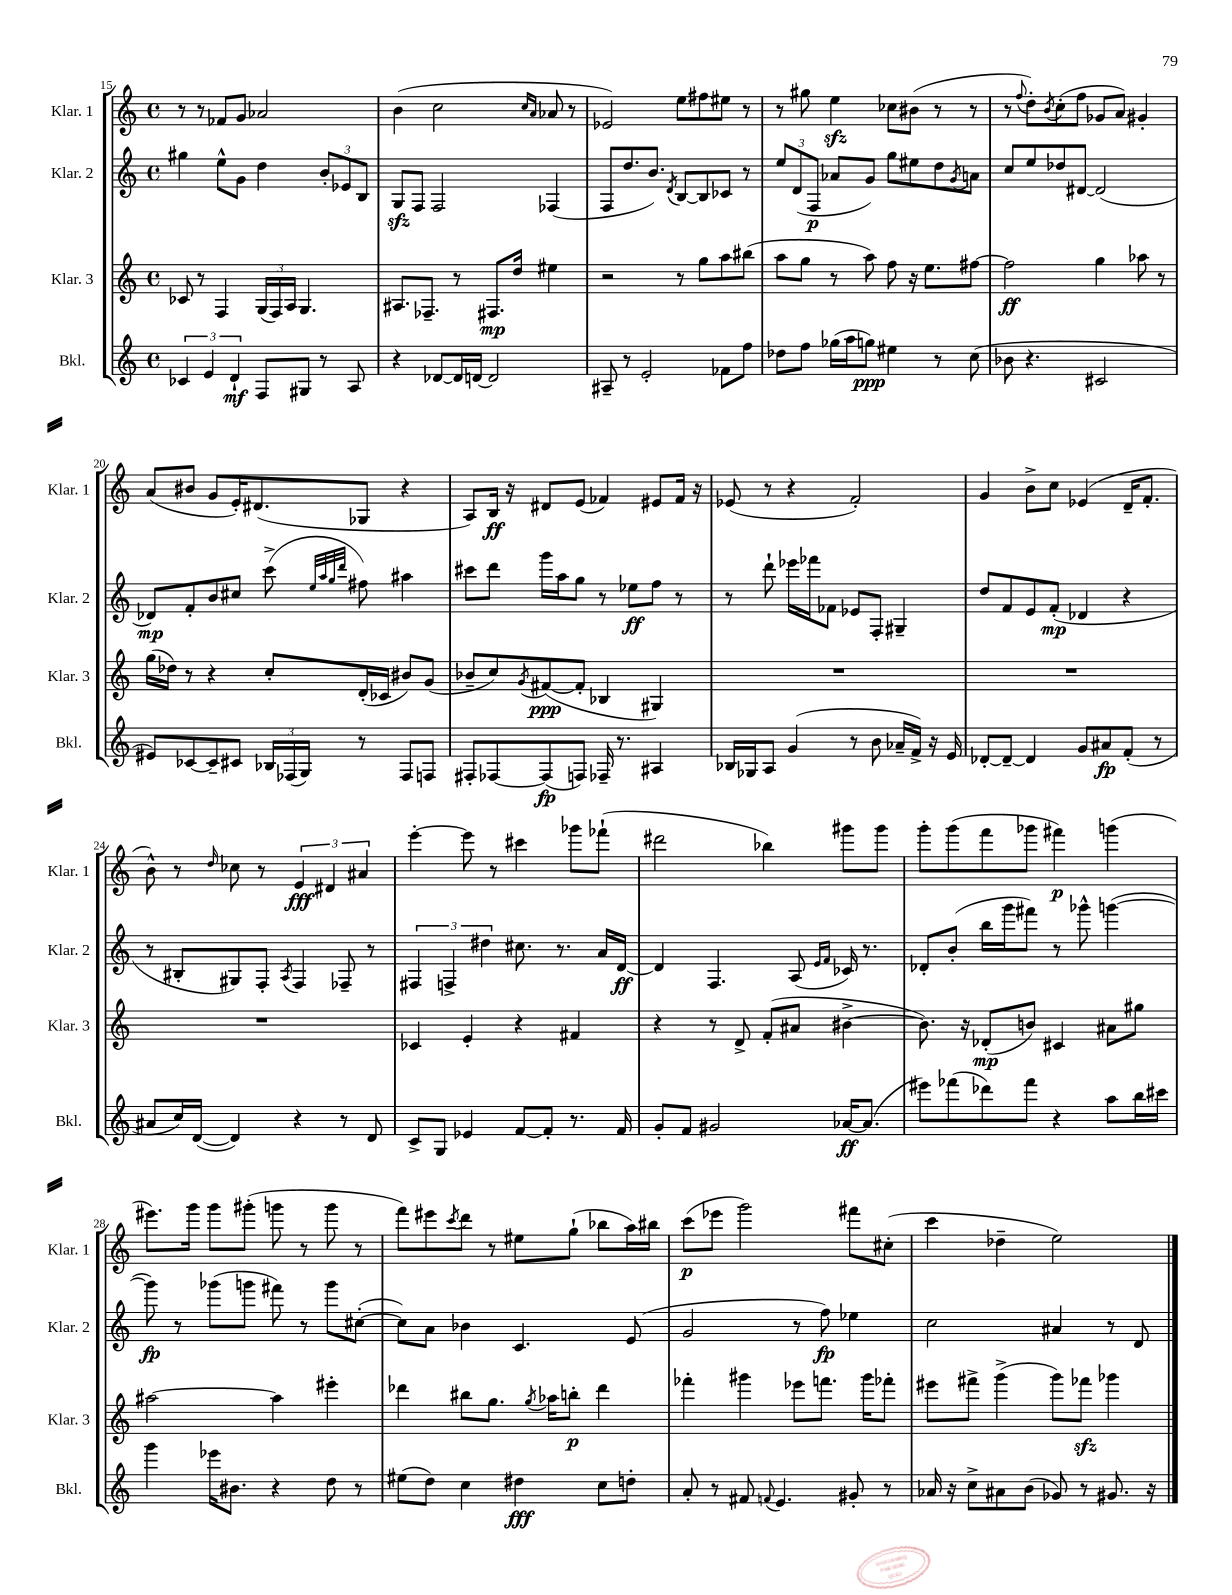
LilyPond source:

<<
\new StaffGroup <<
\new Staff = "s0" \with { instrumentName = "Klar. 1" shortInstrumentName = "Klar. 1" } {
    \clef treble \key c \major \defaultTimeSignature \time 4/4
    r8 r8 fes'8 g'8 aes'2 |
    b'4( c''2 \grace { c''16 a'16 } aes'8 r8 |
    ees'2) e''8 fis''8 eis''8 r8 |
    r8 gis''8 e''4\sfz ces''8 bis'8( r8 r8 |
    r8 \appoggiatura { f''8 } d''8-.) \acciaccatura { b'8 } c''8-.( f''8 ges'8 a'8) gis'4-. |
    a'8( bis'8 g'8 e'16-.) dis'8.( ges8 r4 |
    a8) b16\ff r16 dis'8 e'8( fes'4) eis'8 fes'16 r16 |
    ees'8( r8 r4 f'2-.) |
    g'4 b'8-> c''8 ees'4( d'16-- f'8.-. |
    b'8-^) r8 \grace { d''16 } ces''8 r8 \tuplet 3/2 { e'4\fff dis'4 ais'4 } |
    e'''4~-. e'''8 r8 cis'''4 ges'''8 fes'''8-!( |
    dis'''2 bes''4) gis'''8 gis'''8 |
    g'''8-. g'''8( f'''8 ges'''8 fis'''4\p) g'''4( |
    eis'''8.) g'''16 g'''8 gis'''8-.( g'''8 r8 g'''8 r8 |
    f'''8) eis'''8 \acciaccatura { c'''8 } d'''8 r8 eis''8 g''8-!( bes''8 a''16) bis''16 |
    c'''8\p( ees'''8 g'''2) fis'''8 cis''8-.( |
    c'''4 des''4-- e''2) \bar "|." |
}
\new Staff = "s1" \with { instrumentName = "Klar. 2" shortInstrumentName = "Klar. 2" } {
    \clef treble \key c \major \defaultTimeSignature \time 4/4
    gis''4 e''8-^ g'8 d''4 \tuplet 3/2 { b'8-. ees'8 b8 } |
    g8\sfz f8 f2 fes4( |
    f8 d''8. b'8.) \acciaccatura { d'8 } b8~ b8 ces'8 r8 |
    \tuplet 3/2 { e''8 d'8( f8\p } aes'8 g'8) g''8 eis''8 d''8 \acciaccatura { g'8 } a'8 |
    c''8 e''8 des''8 dis'8~ dis'2( |
    des'8\mp) f'8-. b'8 cis''8 c'''8->( \grace { e''32 a''32 g''32 d'''32 } fis''8) ais''4 |
    cis'''8 d'''8 g'''16 a''16 g''8 r8 ees''8\ff f''8 r8 |
    r8 d'''8-! ees'''16 fes'''16 fes'8 ees'8 f8-. gis4-- |
    d''8 f'8 e'8 f'8-.\mp( des'4 r4 |
    r8 bis8-. gis8) f8-. \acciaccatura { a8 } f4 fes8-- r8 |
    \tuplet 3/2 { fis4 f4-> dis''4 } cis''8. r8. a'16 d'16~\ff |
    d'4 f4. a8( \grace { e'16 f'16 } ces'16) r8. |
    des'8-. b'8-.( b''16 g'''16 fis'''8) r8 ges'''8-^ g'''4~( |
    g'''8\fp) r8 ges'''8( g'''8 fis'''8) r8 g'''8 cis''8~-.( |
    cis''8) a'8 bes'4 c'4. e'8( |
    g'2 r8 f''8\fp) ees''4 |
    c''2 ais'4 r8 d'8 \bar "|." |
}
\new Staff = "s2" \with { instrumentName = "Klar. 3" shortInstrumentName = "Klar. 3" } {
    \clef treble \key c \major \defaultTimeSignature \time 4/4
    ces'8 r8 f4 \tuplet 3/2 { g16( f16) a16 } g4. |
    ais8. fes8.-- r8 fis8.\mp d''16 eis''4 |
    r2 r8 g''8 a''8 bis''8( |
    a''8 g''8 r8 a''8) f''8 r16 e''8. fis''8~ |
    fis''2\ff g''4 aes''8 r8 |
    g''16( des''16) r8 r4 c''8-. d'16-.( ces'16 bis'8) g'8( |
    bes'8-- c''8) \acciaccatura { g'8 } fis'8~\ppp( fis'8-. bes4 gis4) |
    R1 |
    R1 |
    R1 |
    ces'4 e'4-. r4 fis'4 |
    r4 r8 d'8-> f'8-.( ais'8 bis'4~-> |
    bis'8.) r16 des'8-.\mp( b'8) cis'4 ais'8 gis''8 |
    ais''2~ ais''4 eis'''4-. |
    des'''4 bis''8 g''8. \acciaccatura { g''8 } aes''16 b''8-.\p des'''4 |
    fes'''4-. gis'''4 ees'''8 f'''8. gis'''16 fes'''8-. |
    eis'''8 fis'''8-> g'''4->( g'''8) fes'''8\sfz ges'''4 \bar "|." |
}
\new Staff = "s3" \with { instrumentName = "Bkl." shortInstrumentName = "Bkl." } {
    \clef treble \key c \major \defaultTimeSignature \time 4/4
    \tuplet 3/2 { ces'4 e'4 d'4-!\mf } f8 gis8 r8 a8 |
    r4 des'8~ des'16 d'16~ d'2 |
    ais8-- r8 e'2-. fes'8 f''8 |
    des''8 f''8 ges''16( a''16 g''8\ppp) eis''4 r8 c''8( |
    bes'8 r4. cis'2 |
    eis'8) ces'8~ ces'8-- cis'8 \tuplet 3/2 { bes16 fes16( g16) } r8 fes8 f8 |
    fis8-. fes8~ fes8\fp( f8) fes16-- r8. ais4 |
    bes16 ges16 a8 g'4( r8 b'8 aes'16-- f'16->) r16 e'16 |
    des'8~-. des'8~-- des'4 g'8 ais'8\fp f'8-.( r8 |
    ais'8 c''16) d'16~( d'4) r4 r8 d'8 |
    c'8-> g8 ees'4 f'8~ f'8-. r8. f'16 |
    g'8-. f'8 gis'2 aes'16~\ff aes'8.( |
    eis'''8) fes'''8( des'''8) fes'''8 r4 a''8 b''16 cis'''16 |
    g'''4 ees'''16 bis'8. r4 d''8 r8 |
    eis''8( d''8) c''4 dis''4\fff c''8 d''8-. |
    a'8-. r8 fis'8 \appoggiatura { f'8 } e'4. gis'8-. r8 |
    aes'16 r16 c''8-> ais'8 b'8( ges'8) r8 gis'8. r16 \bar "|." |
}
>>
>>
\layout { \context { \Score currentBarNumber = #15 } }
